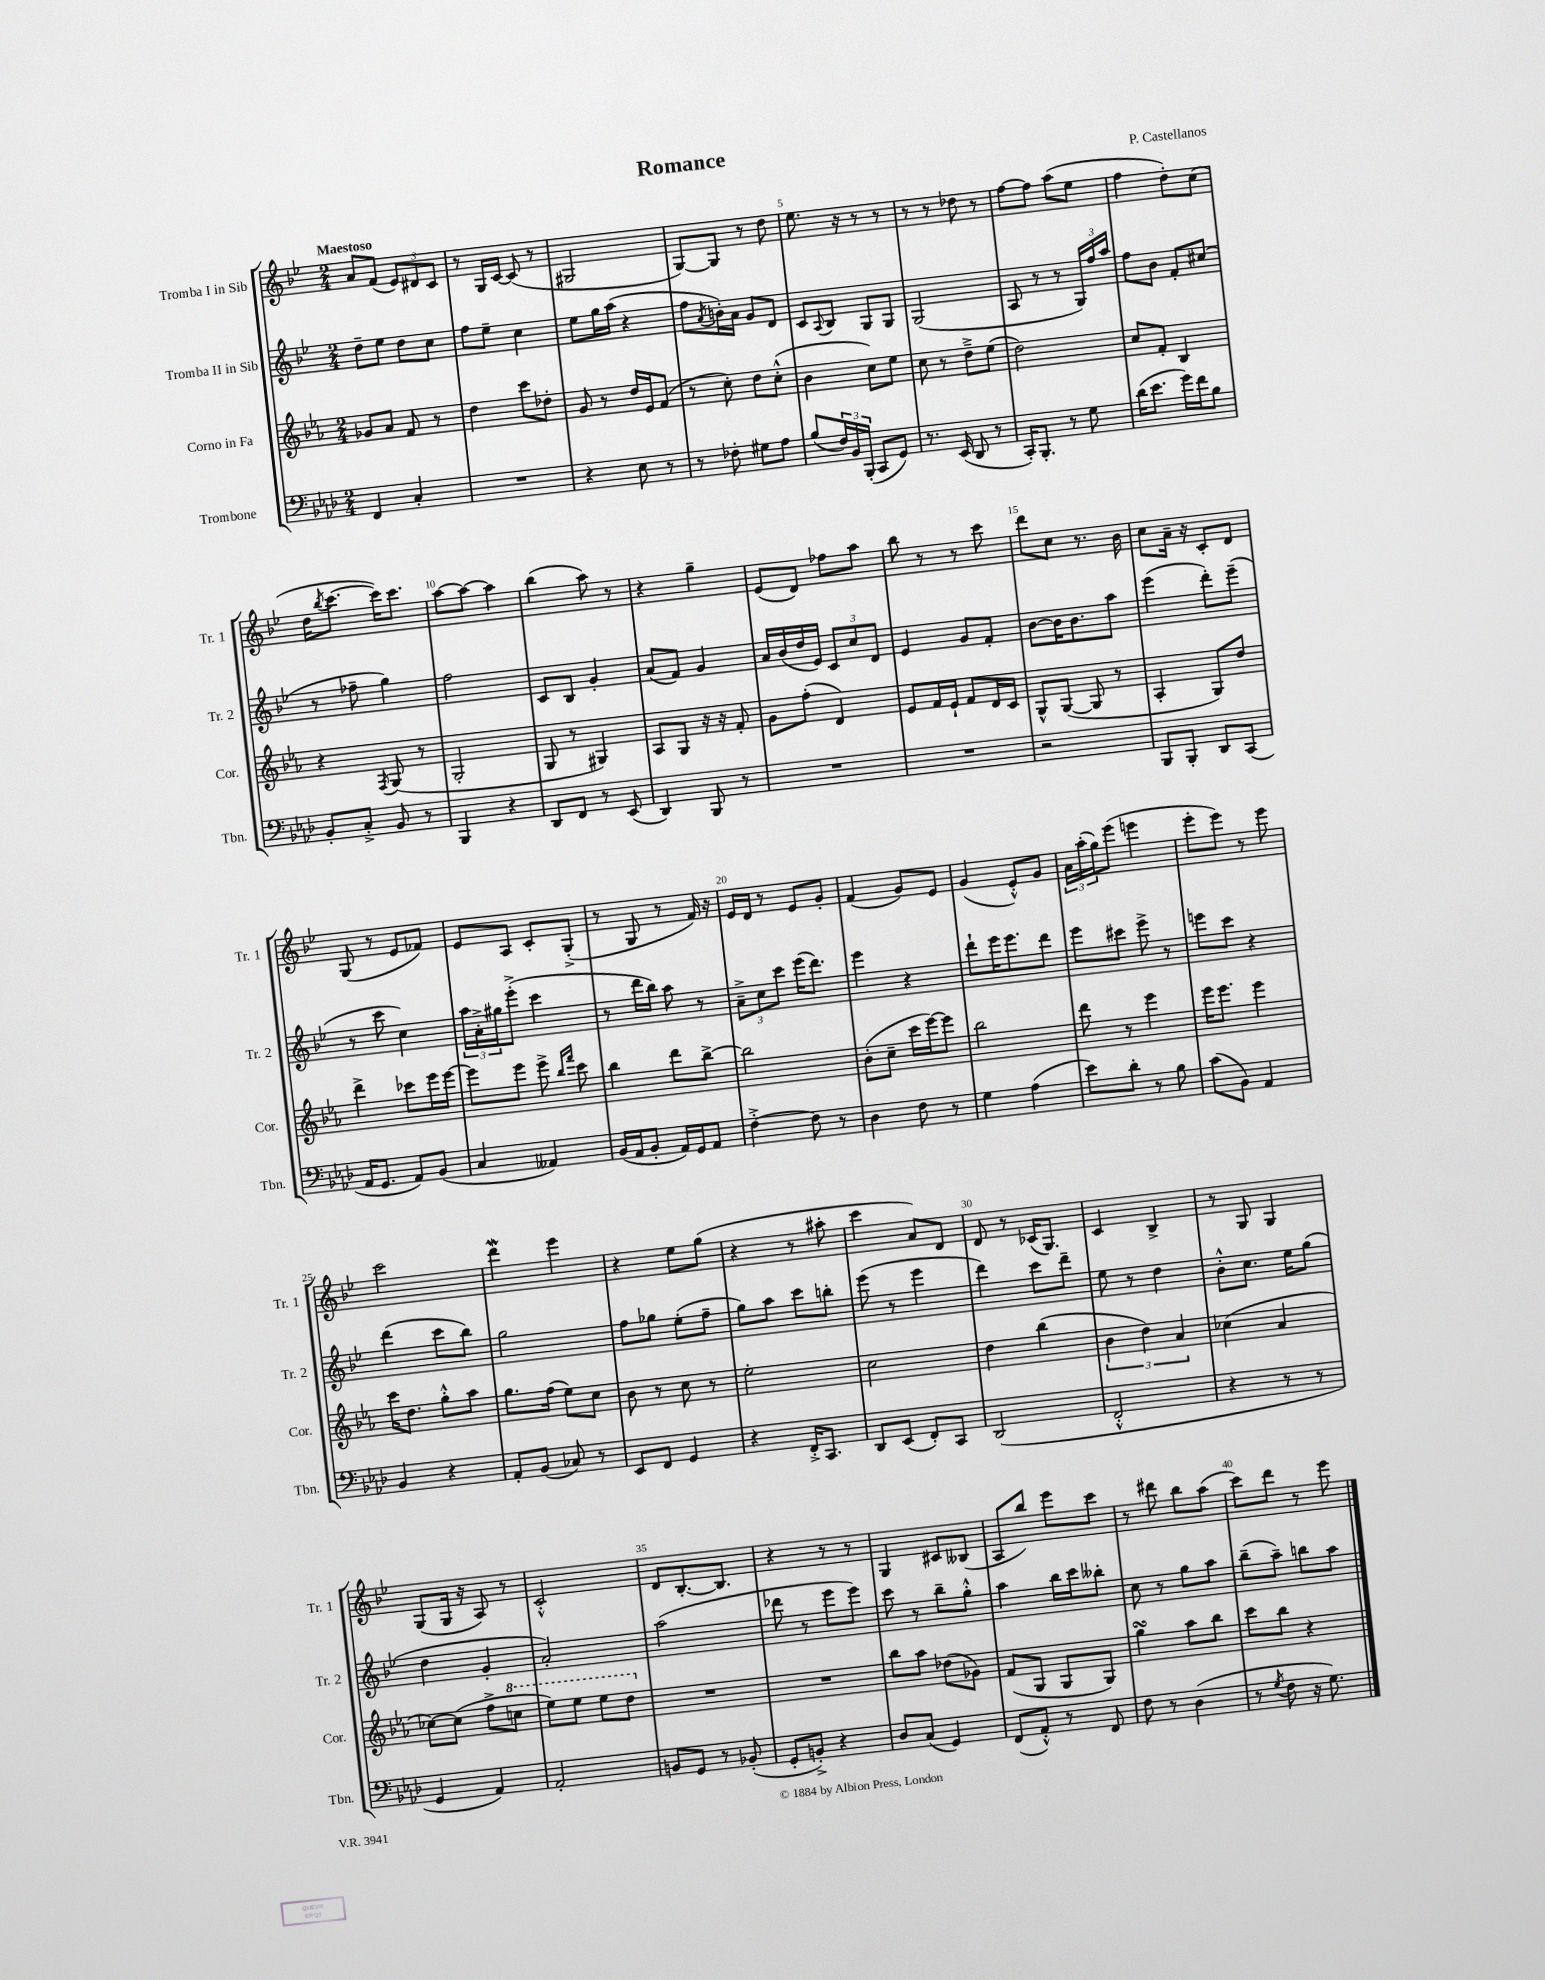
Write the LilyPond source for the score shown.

\header { title = "Romance" composer = "P. Castellanos" }
<<
\new StaffGroup <<
\new Staff = "s0" \with { instrumentName = "Tromba I in Sib" shortInstrumentName = "Tr. 1" } {
    \clef treble \key bes \major \numericTimeSignature \time 2/4 \tempo "Maestoso"
    a'8 f'8( \tuplet 3/2 { ees'8) dis'8 c'8 } |
    r8 g16 c'16~ c'8( r8 |
    gis2 |
    g8~) g8 r8 d''8 |
    ees''8. r16 r8 r8 |
    r8 r8 des''8 r8 |
    f''8~ f''8 a''8( ees''8 |
    f''4 d''8-.) c''8( |
    d''16 \acciaccatura { bes''8 } c'''8.~ c'''16) c'''8. |
    a''8~ a''8~ a''4 |
    bes''4( a''8) r8 |
    r4 g''4-- |
    ees'8( d'8) fes''8 a''8 |
    bes''8 r8 r8 c'''8 |
    d'''8 c''8 r8. bes'16 |
    c''8 a'16-- r16 c'8-. d'8 |
    g8( r8 ees'8 fes'8) |
    ees'8 a8 c'8-. g8-.->( |
    r8 g8 r8 f'16) r16 |
    ees'16 d'16 r8 ees'8 g'8-. |
    f'4( g'8) ees'8 |
    g'4( ees'8-.-^) g'8 |
    \tuplet 3/2 { a'16 a''16-.( g''16) } ees'''8( e'''4 |
    ees'''8-. ees'''8) r8 ees'''8 |
    c'''2 |
    d'''4\mordent ees'''4 |
    r4 ees''8 g''8( |
    r4 r8 ais''8-. |
    c'''4 a'8) d'8 |
    d'8 r8 ces'16( g8.) |
    c'4 bes4-> |
    r8 g8 g4 |
    g8( g16 r16 a8) r8 |
    c'2-.-^ |
    d'8 bes8.~-. bes8. |
    r4 r8 r8 |
    g4 cis'8 beses8( |
    a8 bes''8) ees'''8 c'''8 |
    r8 dis'''8 bes''8 a''8( |
    c'''8) d'''8 r8 ees'''8 \bar "|." |
}
\new Staff = "s1" \with { instrumentName = "Tromba II in Sib" shortInstrumentName = "Tr. 2" } {
    \clef treble \key bes \major \numericTimeSignature \time 2/4
    d''8-- ees''8 d''8 c''8 |
    f''8 ees''8-- c''4 |
    ees''8 g''16 a''16( r4 |
    f''8 \acciaccatura { a'8 } b'16-.) a'16 g'8 d'8 |
    c'8 \appoggiatura { a8 } bes8 g8 g8 |
    g2( |
    a8 r8 r8 \tuplet 3/2 { g16) f''16 a''16 } |
    f''8 bes'8 f'8-. cis''8( |
    r8 fes''8-- g''4) |
    f''2 |
    c'8 bes8 g'4-. |
    a'8( f'8) g'4 |
    a'16 bes'16( d''16 ees'16) \tuplet 3/2 { c'8 c''8 d'8 } |
    ees'4 g'8 f'8-. |
    bes'8~ bes'16 bes'8. a''8 |
    ees'''4( d'''8-.) ees'''8--( |
    r8 c'''8 c''4) |
    \tuplet 3/2 { a''16 a'16-.-> gis''16 } ees'''8-.->( c'''4 |
    r8 d'''16 bes''16) a''8 r8 |
    \tuplet 3/2 { a'8---> c''8 c'''8 } ees'''16( d'''8.) |
    ees'''4 r4 |
    d'''8-! ees'''16 ees'''8. d'''8 |
    ees'''8 cis'''8 ees'''8-> r8 |
    e'''8 c'''8 r4 |
    d'''4( c'''8 bes''8) |
    g''2 |
    f''8 ges''8 ees''8-.( f''8-- |
    g''8) a''8 c'''8 b''8-. |
    ees'''8( r8 ees'''4 |
    d'''4) c'''8 d'''8-- |
    ees''8 r8 d''4 |
    bes'8-.-^ c''8. ees''16 g''8( |
    d''4 g'4-. |
    a'2-.) |
    a''2( |
    des'''8 r8 ees'''8 ees'''8) |
    c'''8 r8 bes''8-- g''8-.-^ |
    a''4 bes''16 c'''16 beses''8-. |
    c''8 r8 g''8 a''8 |
    bes''8--( a''8--) b''8 a''8 \bar "|." |
}
\new Staff = "s2" \with { instrumentName = "Corno in Fa" shortInstrumentName = "Cor." } {
    \clef treble \key ees \major \numericTimeSignature \time 2/4
    ges'8 aes'8 f'8 r8 |
    d''4 c'''8 des''8-. |
    g'8 r8 d''16 ees'16 f'8( |
    r8 c''8-.) d''8 c''8-.-^( |
    bes'4 c''8) ees''8 |
    c''8 r8 d''8---> ees''8( |
    d''2) |
    c''8 f'8-. bes4 |
    r4 \acciaccatura { f8 } g8( r8 |
    g2-. |
    g8 r8 gis4) |
    aes8 g8 r16 r16 f'8-. |
    g'8 f''8-.( d'4) |
    ees'8 f'16 ees'16-! f'8 d'16 c'16 |
    g8-^ g8~( g8 r8 |
    aes4-. g8) d''8 |
    d'''4-> ces'''8 ees'''16 ees'''16~ |
    ees'''8 ees'''8 ees'''8-> \grace { bes''16 f'''16 } c'''8 |
    bes''4 d'''8 bes''8~-> |
    bes''2 |
    bes'8-.( c''8-- c'''16 ees'''16~) ees'''8 |
    bes''2 |
    d'''8 r8 ees'''4 |
    ees'''16 ees'''8. ees'''4 |
    c'''16 d''8. g''8-.-^ aes''8 |
    g''8. f''16( ees''8) c''8 |
    bes'8 r8 c''8 r8 |
    ees''2-. |
    c''2 |
    d''4 bes''4( |
    \tuplet 3/2 { bes'4 d''4) aes'4 } |
    ces''4( aes'4 |
    ces''8~) ces''8( f''8-> \ottava #1 c'''!8 |
    ees'''8) ees'''8 ees'''8 d'''8 \ottava #0 |
    R2 |
    R2 |
    bes''8 aes''8 des''8( ges'8) |
    f'8( g8 g8 g8) |
    g''4\turn aes''8 bes''8 |
    c'''8 bes''8 r4 \bar "|." |
}
\new Staff = "s3" \with { instrumentName = "Trombone" shortInstrumentName = "Tbn." } {
    \clef bass \key aes \major \numericTimeSignature \time 2/4
    f,4 c4-. |
    R2 |
    r4 ees8 r8 |
    r8 fes8-. gis8 aes8 |
    bes8( \tuplet 3/2 { f16) bes,16 bes,,16-.( } c,8 g,8) |
    r8. ees,16( des,8 r8 |
    c,16-.) bes,,8.-. r8 g8 |
    des'16( ees'8. g'16) f'16 bes8 |
    bes,8-. c8-.-> bes,8 r8 |
    bes,,4 r4 |
    des,8 f,8 r8 ees,8( |
    des,4) bes,,8 r8 |
    R2 |
    R2 |
    r2 |
    bes,,8 bes,,8-. des,8 c,8( |
    aes,16 g,8. aes,8) bes,8( |
    c4 aeses,4) |
    bes,16( aes,16 bes,8-. aes,16) g,16 aes,8 |
    f4~-.-> f8 r8 |
    des4 f8 r8 |
    g4 aes4( |
    ees'8) des'8-. r8 bes8 |
    c'8( bes,8) aes,4 |
    bes,4 r4 |
    aes,8-. bes,8( ces8) r8 |
    ees,8 f,8 g,4 |
    r4 f,16-.-> c,8. |
    des,8 ees,8( f,8-.) c,8 |
    des,2( |
    f,2-.-^ |
    r4 r8 r8 |
    g,4 aes,4) |
    aes,2-. |
    b,8 g,8 r8 bes,8-.( |
    g,8-. b,8-.->) r4 |
    des8 c8( g,4) |
    f,8( aes,8-.-^) r8 f,8 |
    f8 r8 des4( |
    r8 \acciaccatura { g8 } f8 r16 g8.) \bar "|." |
}
>>
>>
\layout { \context { \Score \override BarNumber.break-visibility = ##(#f #t #t) barNumberVisibility = #(every-nth-bar-number-visible 5) } }
